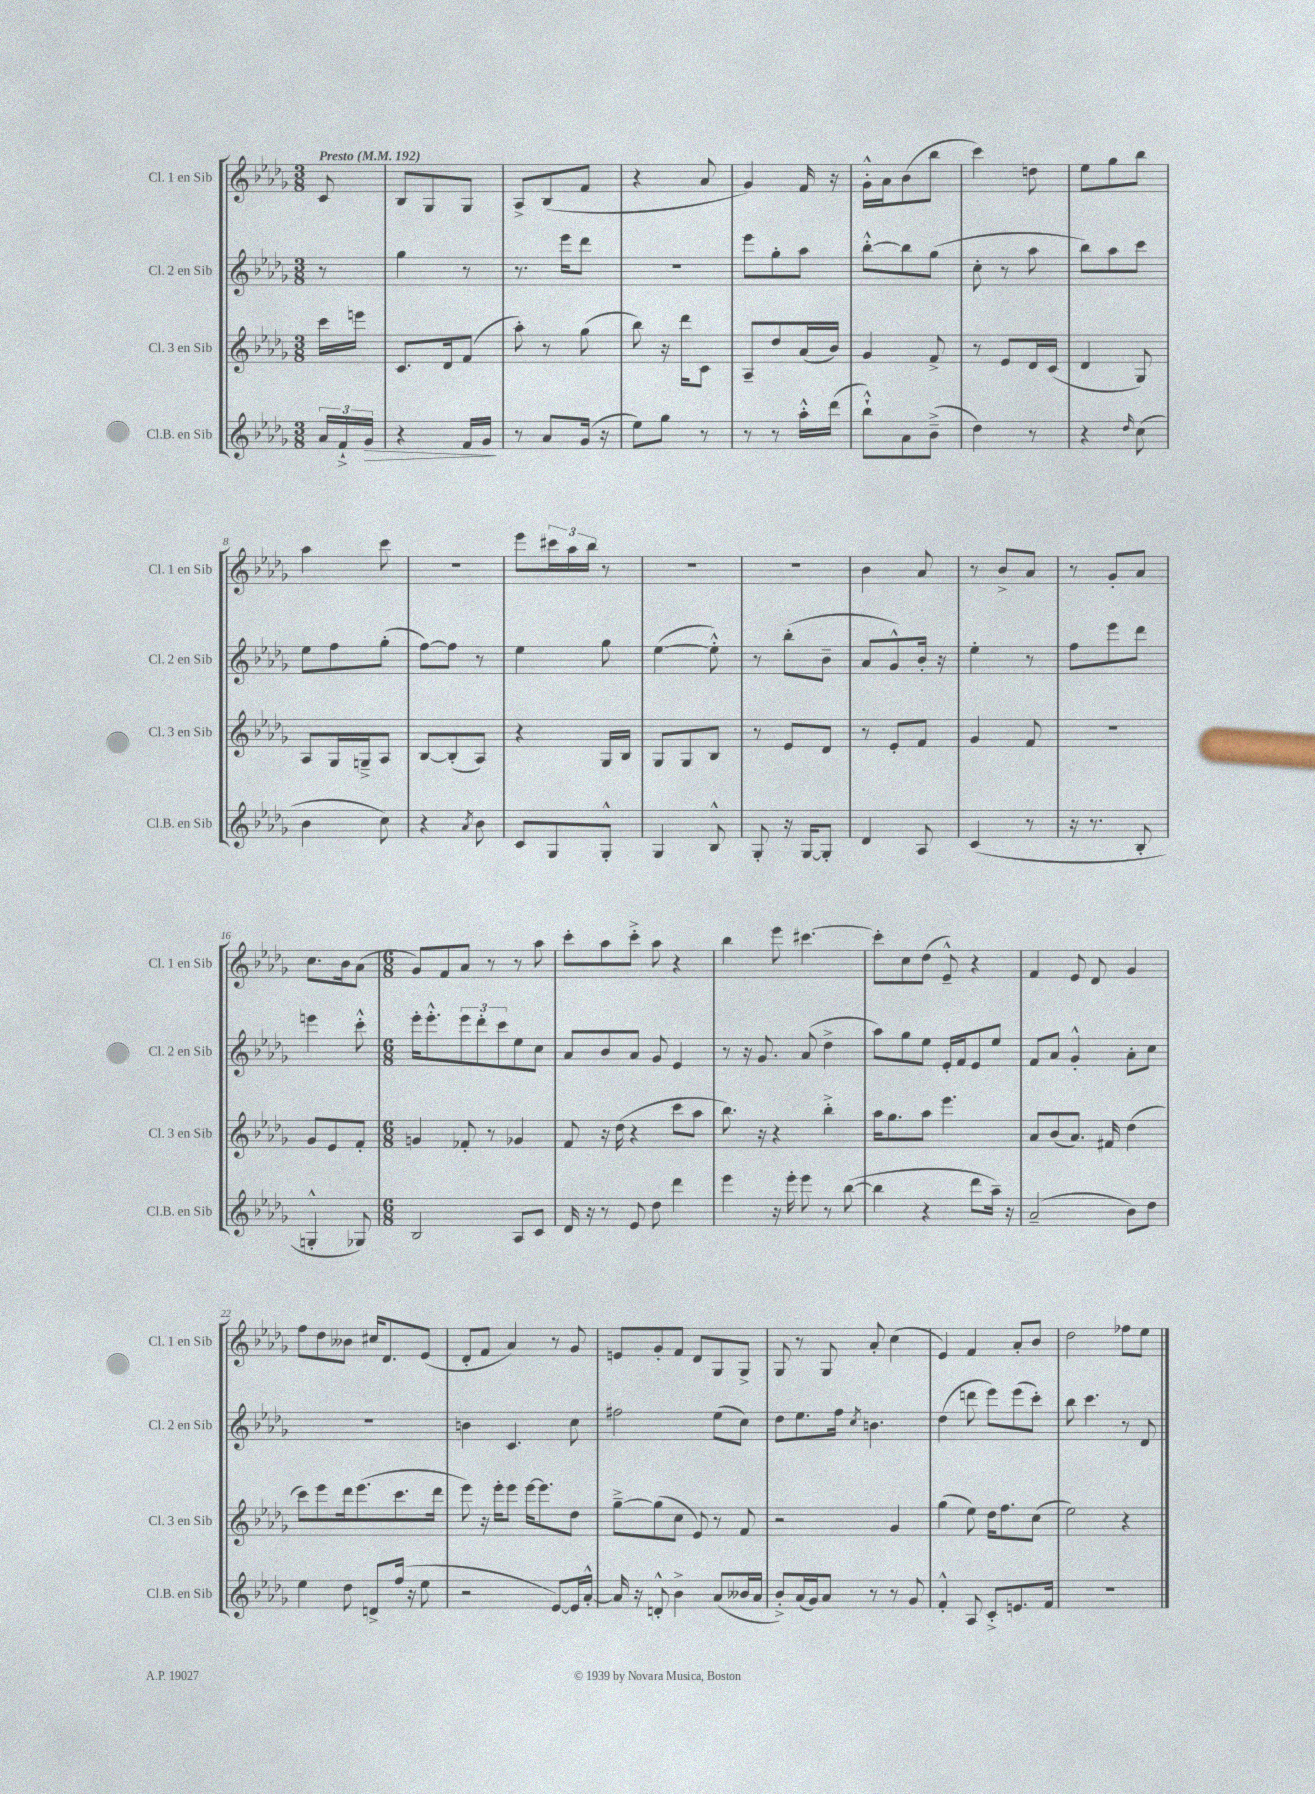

**kern	**dynam	**kern	**kern	**kern
*part4	*part4	*part3	*part2	*part1
*staff4	*staff4	*staff3	*staff2	*staff1
*I"Cl.B. en Sib	*	*I"Cl. 3 en Sib	*I"Cl. 2 en Sib	*I"Cl. 1 en Sib
*I'Cl.B. en Sib	*	*I'Cl. 3 en Sib	*I'Cl. 2 en Sib	*I'Cl. 1 en Sib
*clefG2	*	*clefG2	*clefG2	*clefG2
*k[b-e-a-d-g-]	*	*k[b-e-a-d-g-]	*k[b-e-a-d-g-]	*k[b-e-a-d-g-]
*M3/8	*	*M3/8	*M3/8	*M3/8
*MM192	*	*MM192	*MM192	*MM192
=	=	=	=	=
!	!	!	!	!LO:TX:a:B:t=Presto
24a-/LL	.	16ccc\LL	8r	8c/
24f`^/	.	.	.	.
.	.	16eeen\JJ	.	.
!	!LO:HP:b	!	!	!
24g-/JJ	>	.	.	.
=1	=1	=1	=1	=1
4r	.	8.c/L	4gg-\	8B-/L
.	.	.	.	8G-/
.	.	16d-/k	.	.
16f/LL	.	(8f/J	8r	8G-/J
16g-/JJ	.	.	.	.
.	]	.	.	.
=2	=2	=2	=2	=2
8r	.	8aa-'\)	8.r	8A-^/L
8a-/L	.	8r	.	(8B-/
.	.	.	16eee-\KL	.
(16g-/Jk	.	(8gg-\	8ddd-\J	8f/J
16r	.	.	.	.
=3	=3	=3	=3	=3
8ee-\L)	.	8bb-\)	4.r	4r
8gg-\J	.	16r	.	.
.	.	16ddd-\KL	.	.
8r	.	8c\J	.	8a-/
=4	=4	=4	=4	=4
8r	.	8A-~/L	8eee-\L	4g-/)
8r	.	8dd-/	8gg-'\	.
16aa-'^^\LL	.	(16a-/L	8aa-\J	16f/
(16ddd-\JJ	.	16b-/JJ)	.	16r
=5	=5	=5	=5	=5
8bb-`^^\L)	.	4g-/	[8bb-'^^\L	16g-'^^\LL
.	.	.	.	16a-\J
8a-\	.	.	8bb-\]	(8b-\
(8b-~^\J	.	8f^/	(8gg-\J	8bb-\J
=6	=6	=6	=6	=6
4dd-\)	.	8r	8cc'\	4ccc\)
.	.	8e-/L	8r	.
8r	.	16d-/L	8aa-\	8ddn\
.	.	(16c/JJ	.	.
=7	=7	=7	=7	=7
4r	.	4d-/	8bb-\L)	8ee-\L
.	.	.	8aa-\	8gg-\
16qqdd-/	.	.	.	.
(8cc\	.	8G-/)	8ccc\J	8bb-\J
!!LO:LB:g=z
=8	=8	=8	=8	=8
4b-\	.	8A-/L	8ee-\L	4aa-\
.	.	16G-/L	8ff\	.
.	.	16Gn~^/J	.	.
8cc\)	.	8A-/J	(8gg-'\J	8ccc\
=9	=9	=9	=9	=9
4r	.	[8B-/L	[8ff\L)	4.r
.	.	(8B-'/]	8ff\J]	.
8qa-/	.	.	.	.
8b-\	.	8A-/J)	8r	.
=10	=10	=10	=10	=10
8c/L	.	4r	4ee-\	8eee-\L
8G-/	.	.	.	24ccc#X\L
.	.	.	.	24aa-\
.	.	.	.	24bb-\JJ
8G-'^^/J	.	16G-/LL	8gg-\	8r
.	.	16B-/JJ	.	.
=11	=11	=11	=11	=11
4G-/	.	8G-/L	([4ee-\	4.r
.	.	8G-/	.	.
8B-^^/	.	8B-/J	8ee-'^^\])	.
=12	=12	=12	=12	=12
8G-'/	.	8r	8r	4.r
16r	.	8e-/L	(8bb-'\L	.
[16G-/KL	.	.	.	.
8G-'/J]	.	8d-/J	8b-~\J	.
=13	=13	=13	=13	=13
4d-/	.	8r	8a-/L	4b-\
.	.	8e-'/L	8g-^^/)	.
8A-/	.	8f/J	16b-'/Jk	8a-/
.	.	.	16r	.
=14	=14	=14	=14	=14
(4c/	.	4g-/	4ee-'\	8r
.	.	.	.	8b-^/L
8r	.	8f/	8r	8a-/J
=15	=15	=15	=15	=15
16r	.	4.r	8ff\L	8r
8.r	.	.	.	.
.	.	.	8eee-\	8g-'/L
8B-'/	.	.	8ddd-\J	8a-/J
!!LO:LB:g=z
=16	=16	=16	=16	=16
4Gn'^^/	.	8g-/L	4eeen\	8.cc\L
.	.	8e-/	.	.
.	.	.	.	16b-\k
8G-X/)	.	8f'/J	8ccc'^^\	(8a-\J
=17	=17	=17	=17	=17
*M6/8	*	*M6/8	*M6/8	*M6/8
2B-/	.	4gn/	16eee-'\KL	8g-/L)
.	.	.	8.eee-'^^\	.
.	.	.	.	8f/
.	.	8f-X'/	12eee-\	8a-/J
.	.	.	12ddd-'\	.
.	.	8r	.	8r
.	.	.	12ccc\	.
8A-/L	.	4g-X/	8ee-\	8r
8c/J	.	.	8cc\J	8aa-\
=18	=18	=18	=18	=18
16d-/	.	8f/	8a-/L	8ccc'\L
16r	.	.	.	.
8r	.	16r	8b-/	8aa-\
.	.	(16dd-\	.	.
8e-/	.	4r	8a-/J	8ccc'^\J
8dd-\	.	.	8g-/	8aa-\
4ddd-\	.	8ccc\L	4e-/	4r
.	.	8aa-\J	.	.
=19	=19	=19	=19	=19
4eee-\	.	8.bb-\)	8r	4bb-\
.	.	.	16r	.
.	.	16r	8.g-/	.
16r	.	4r	.	8eee-\
16eee-'\	.	.	.	.
8eee-\	.	.	(8a-/	[4.ccc#X\
8r	.	4bb-'^\	4dd-^\	.
([8bb-\	.	.	.	.
=20	=20	=20	=20	=20
4bb-\]	.	16aa-\KL	8aa-\L)	8ccc#'\L]
.	.	8.gg-\	.	.
.	.	.	8gg-\	8cc\
4r	.	8aa-\J	8ee-\J	(8dd-\J
.	.	4.eee-\	16e-'/LL	8e-~^^/)
.	.	.	16f/J	.
8ddd-\L	.	.	8e-/	4r
16aa-~\Jk)	.	.	8ee-/J	.
16r	.	.	.	.
=21	=21	=21	=21	=21
(2a-~/	.	8a-/L	8f/L	4f/
.	.	(8b-/	8a-/J	.
.	.	8.a-/J)	4g-'^^/	8e-/
.	.	.	.	8d-/
.	.	16f#X/	.	.
8b-\L)	.	(4dd-\	8a-'\L	4g-/
8dd-\J	.	.	8cc\J	.
!!LO:LB:g=z
=22	=22	=22	=22	=22
4ee-\	.	8ccc\L)	2.r	8ff\L
.	.	8eee-\	.	8dd-\
8dd-\	.	16ddd-\k	.	8b--X\J
.	.	(8.eee-\	.	.
8dn^/L	.	.	.	16cc#X/KL
.	.	.	.	8.d-/
(16ff/Jk	.	8.ccc\	.	.
16r	.	.	.	.
8ee-\	.	.	.	(8e-/J
.	.	16ddd-\Jk	.	.
=23	=23	=23	=23	=23
2r	.	8eee-\)	4bn\	8d-'/L
.	.	16r	.	8f/J
.	.	16eee-'\KL	.	.
.	.	8eee-\J	4.c/	4a-/)
.	.	[16eee-\KL	.	.
.	.	8.eee-\]	.	.
[8e-/L)	.	.	.	8r
16e-/L]	.	8dd-\J	8cc\	8g-/
[16a-'^^/JJ	.	.	.	.
=24	=24	=24	=24	=24
16a-/]	.	[8gg-~^\L	2ff#X\	8en/L
16r	.	.	.	.
8dn'^^/	.	(8gg-\]	.	8g-'/
4b-^\	.	8cc\J	.	8f/J
.	.	8e-/)	.	8d-/L
(8a-/L	.	8r	(8ee-\L	8G-/
16b--X/L	.	8f/	8cc\J)	8G-^/J
16a-/JJ	.	.	.	.
=25	=25	=25	=25	=25
8b-'^/L)	.	2r	8dd-\L	8G-/
(16a-/L	.	.	8.ee-\	8r
16g-/J)	.	.	.	.
8a-/J	.	.	.	8G-/
.	.	.	16ff\Jk	.
.	.	.	8qcc/	.
8r	.	.	4.bn\	8a-'/
8r	.	4g-/	.	(4cc\
8g-/	.	.	.	.
=26	=26	=26	=26	=26
4f'^^/	.	(4gg-\	(4dd-\	4e-/)
8A-/	.	8ee-\)	8dddn\	4f/
8c'^/L	.	16dd-\KL	8eee-\L)	.
.	.	8.ff\	.	.
8.en/	.	.	(8eee-\	8a-'/L
.	.	(8cc\J	8ccc'\J)	8b-/J
16f/Jk	.	.	.	.
=27	=27	=27	=27	=27
2.r	.	2ee-\)	8bb-\	2dd-\
.	.	.	4.ccc\	.
.	.	4r	8r	8ff-X\L
.	.	.	8d-/	8ee-\J
==	==	==	==	==
*-	*-	*-	*-	*-
